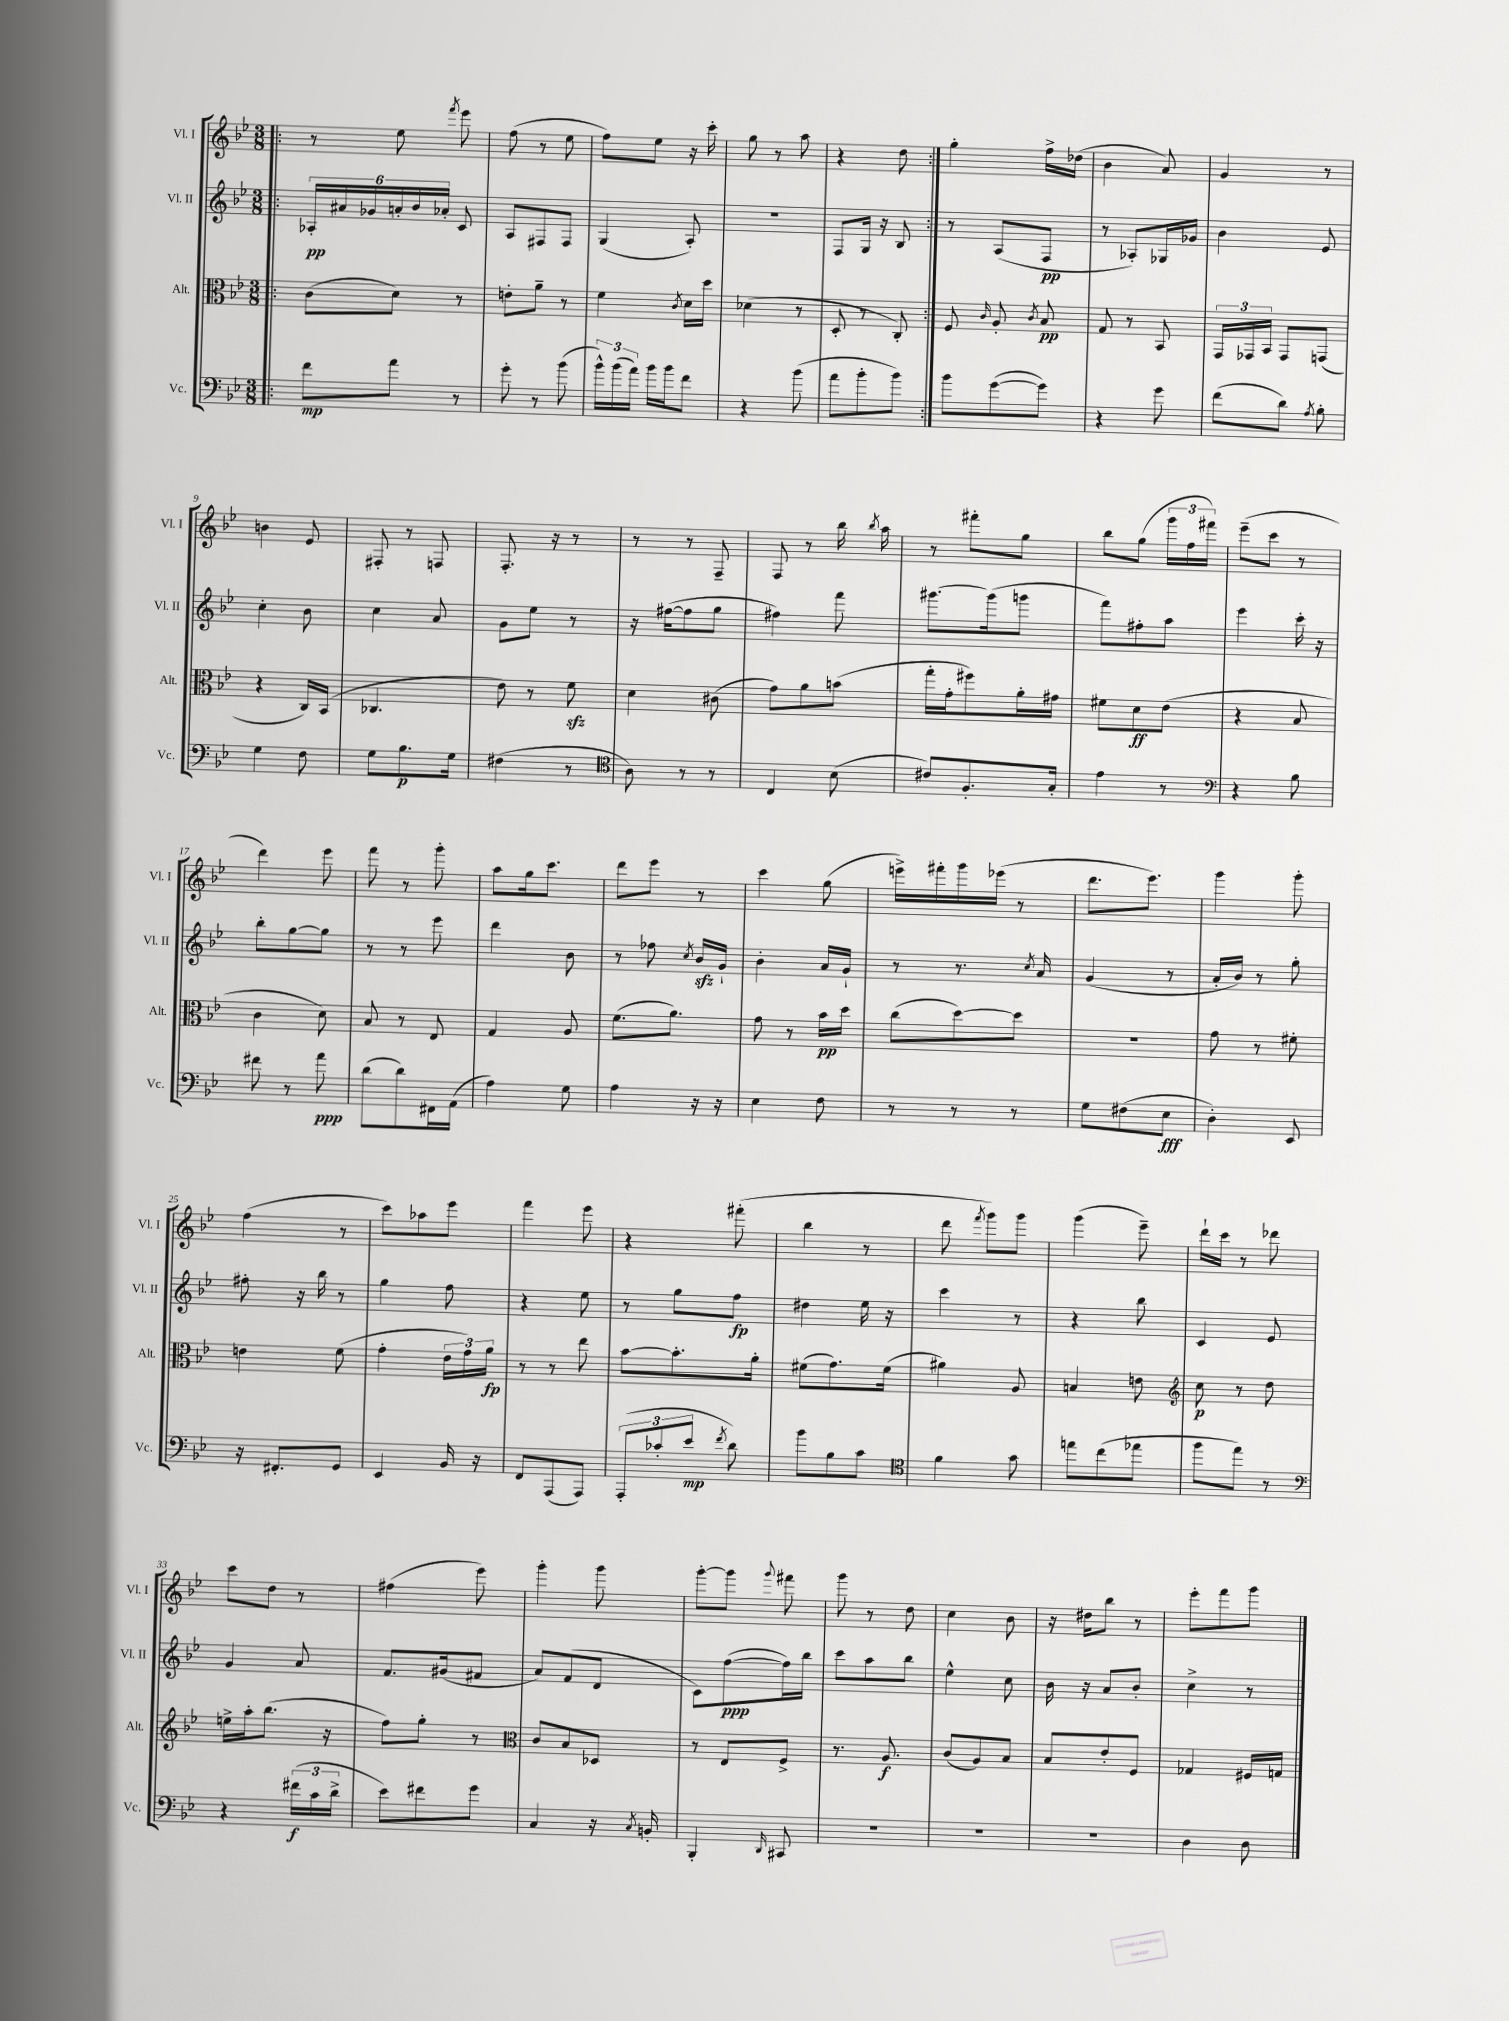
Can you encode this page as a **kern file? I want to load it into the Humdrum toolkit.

**kern	**kern	**kern	**kern
*staff4	*staff3	*staff2	*staff1
*clefF4	*clefC3	*clefG2	*clefG2
*k[b-e-]	*k[b-e-]	*k[b-e-]	*k[b-e-]
*M3/8	*M3/8	*M3/8	*M3/8
=!|:	=!|:	=!|:	=!|:
8f	(8c	24A-'	8r
.	.	24a#	.
.	.	24g-	.
8a	8d)	24a'	8ee-
.	.	24b-	.
.	.	24a-'	.
.	.	.	8qfff
8r	8r	8c	8eee-
=	=	=	=
8g'	8e'	8A	(8ff
8r	8a~	8F#	8r
(8b-	8r	8F#	8ee-
=	=	=	=
24b-^^)	4f	(4G	8ff)
(24b-	.	.	.
24a)	.	.	.
16b-	.	.	8ee-
16b-	.	.	.
.	8qc	.	.
8f	16d	8A')	16r
.	16dd	.	16ccc'
=	=	=	=
4r	(4d-	4.r	8gg
.	.	.	8r
(8b-	8r	.	8aa
=	=	=	=
8a	8D'	8F	4r
8b-'	8r	16G	.
.	.	16r	.
8b-)	8C')	8B-	8dd
=:|!	=:|!	=:|!	=:|!
8b-	8F	8r	4gg'
.	16qqc	.	.
([8g	8A'	(8A	.
.	8qc	.	.
8g])	8B-	8F	16ff^
.	.	.	(16dd-
=	=	=	=
4r	8G	8r	4b-
.	8r	8A-')	.
8g	8BB-	16G-	8a)
.	.	16g-	.
=	=	=	=
(8f	24GG	4b-	4g
.	24GG-	.	.
.	24BB-	.	.
8d)	8GG-	.	.
8qA	.	.	.
8B-'	(8GG	8e-	8r
=	=	=	=
4G	4r	4cc'	4b
8F	16C)	8b-	8e-
.	(16BB-	.	.
=	=	=	=
8G	4.C-	4cc	8F#'
8.B-	.	.	8r
.	.	8a	8F
16G	.	.	.
=	=	=	=
(4F#	8e-)	8g	8.F'
.	8r	8ee-	.
.	.	.	16r
8r	8f	8r	8r
=	=	=	=
*clefC4	*	*	*
8A)	4d	16r	8r
.	.	([16ff#	.
8r	.	8ff#]	8r
8r	(8c#	8gg	8F~
=	=	=	=
4C	8g)	4ff#)	8F
.	8a	.	8r
(8B-	(8b	8fff	16bb-
.	.	.	8qbb-
.	.	.	16aa
=	=	=	=
8c#)	16gg'	[8.ggg#	8r
.	16g'	.	.
8.F'	8ff#)	.	8fff#'
.	.	(16ggg#]	.
.	16a'	8ggg	8gg
16G'	16g#	.	.
=	=	=	=
4e-	8f#	8fff)	8bb-
.	8d	8ff#'	(8gg
8r	(8e-	8aa	24ggg
.	.	.	24ff
.	.	.	24fff#)
=	=	=	=
*clefF4	*	*	*
4r	4r	4eee-	(8eee-~
.	.	.	8ccc
8B-	8B-	16ccc'	8r
.	.	16r	.
=	=	=	=
8f#	4c	8bb-'	4ddd)
8r	.	[8gg	.
8a	8d)	8gg]	8eee-
=	=	=	=
(8d	8B-	8r	8fff
8d)	8r	8r	8r
16FF#	8E-	8eee-	8ggg'
(16AA	.	.	.
=	=	=	=
4A)	4G	4ddd	8aa
.	.	.	16gg
.	.	.	8.ccc
8G	8A	8b-	.
=	=	=	=
4A	(8.f	8r	8ddd
.	.	8ff-	8eee-
.	8.a)	.	.
.	.	8qcc	.
16r	.	16b-	8r
16r	.	16g`	.
=	=	=	=
4E-	8g	4b-'	4ccc
.	8r	.	.
8F	16b-	16a	(8gg
.	16dd	16g`	.
=	=	=	=
8r	(8cc	8r	16eee^)
.	.	.	16fff#'
8r	[8dd)	8.r	16ggg
.	.	.	(16eee-
8r	8dd]	.	8r
.	.	8qcc	.
.	.	16a	.
=	=	=	=
8G	4.r	(4g	8.ddd
(8F#	.	.	.
.	.	.	8.eee-)
8E-	.	8r	.
=	=	=	=
4D')	8g	16a'	4ggg
.	.	16b-)	.
.	8r	8r	.
8EE-	8f#'	8gg'	8ggg'
=	=	=	=
16r	4e	8ff#'	(4ff
8.FF#'	.	.	.
.	.	16r	.
.	.	16bb-	.
8GG	(8f	8r	8r
=	=	=	=
4EE-	4g'	4gg	8ccc)
.	.	.	8aa-
16BB-	24e-	8ff	8eee-
.	24g)	.	.
16r	.	.	.
.	24a	.	.
=	=	=	=
8FF	8r	4r	4fff
(8AAA	8r	.	.
8AAA)	8ee-	8ee-	8eee-
=	=	=	=
(12AAA'	[8b-	8r	4r
12c-'	.	.	.
.	8.b-']	8gg	.
12e-	.	.	.
8qf	.	.	.
8d)	.	8ff	(8fff#'
.	16a'	.	.
=	=	=	=
8b-	(8f#	4dd#	4bb-
8B-	8.g)	.	.
8c	.	16ee-	8r
.	(16f#	16r	.
=	=	=	=
*clefC4	*	*	*
4f	4a#)	4ccc	8ddd
.	.	.	8qfff
.	.	.	8ggg)
8g	8A	8r	8ggg
=	=	=	=
8ee	4B	4r	(4ggg
(8cc	.	.	.
8ee-	8e	8bb-	8eee-~)
=	=	=	=
*	*clefG2	*	*
8ff	8cc	4c	16ddd`
.	.	.	16ccc
8ee-)	8r	.	8r
8r	8dd	8e-	8ddd-
=	=	=	=
*clefF4	*	*	*
4r	16ee^	4g	8ccc
.	16aa'	.	.
.	(8.bb-	.	8dd
(24f#	.	8a	8r
24c	.	.	.
.	16r	.	.
24d^	.	.	.
=	=	=	=
8e-)	8ff)	8.f	(4ff#
8f#	8gg'	.	.
.	.	(16g#	.
8g	8r	8f#	8eee-)
=	=	=	=
*	*clefC3	*	*
4C	8c	8a)	4ggg'
.	8B-	(8f	.
16r	8D-	8d	8ggg
8qC	.	.	.
16BB'	.	.	.
=	=	=	=
4BBB-'	8r	8c)	[8ggg'
.	8E-	([8ff	8ggg]
16qqDD	.	.	8qqggg
8CC#	8F^	16ff])	8fff#
.	.	16bb-	.
=	=	=	=
4.r	8.r	8ccc	8ggg
.	.	8aa	8r
.	8.A	.	.
.	.	8bb-	8dd
=	=	=	=
4.r	(8c	4ee-^^	4cc
.	8A)	.	.
.	8B-	8cc	8b-
=	=	=	=
4.r	8B-	16b-	16r
.	.	16r	16dd#
.	8e-'	8a	8bb-
.	8F	8b-'	8r
=	=	=	=
4D	4G-	4cc^	8eee-'
.	.	.	8fff
8D	16F#	8r	8ggg
.	16G	.	.
==	==	==	==
*-	*-	*-	*-
